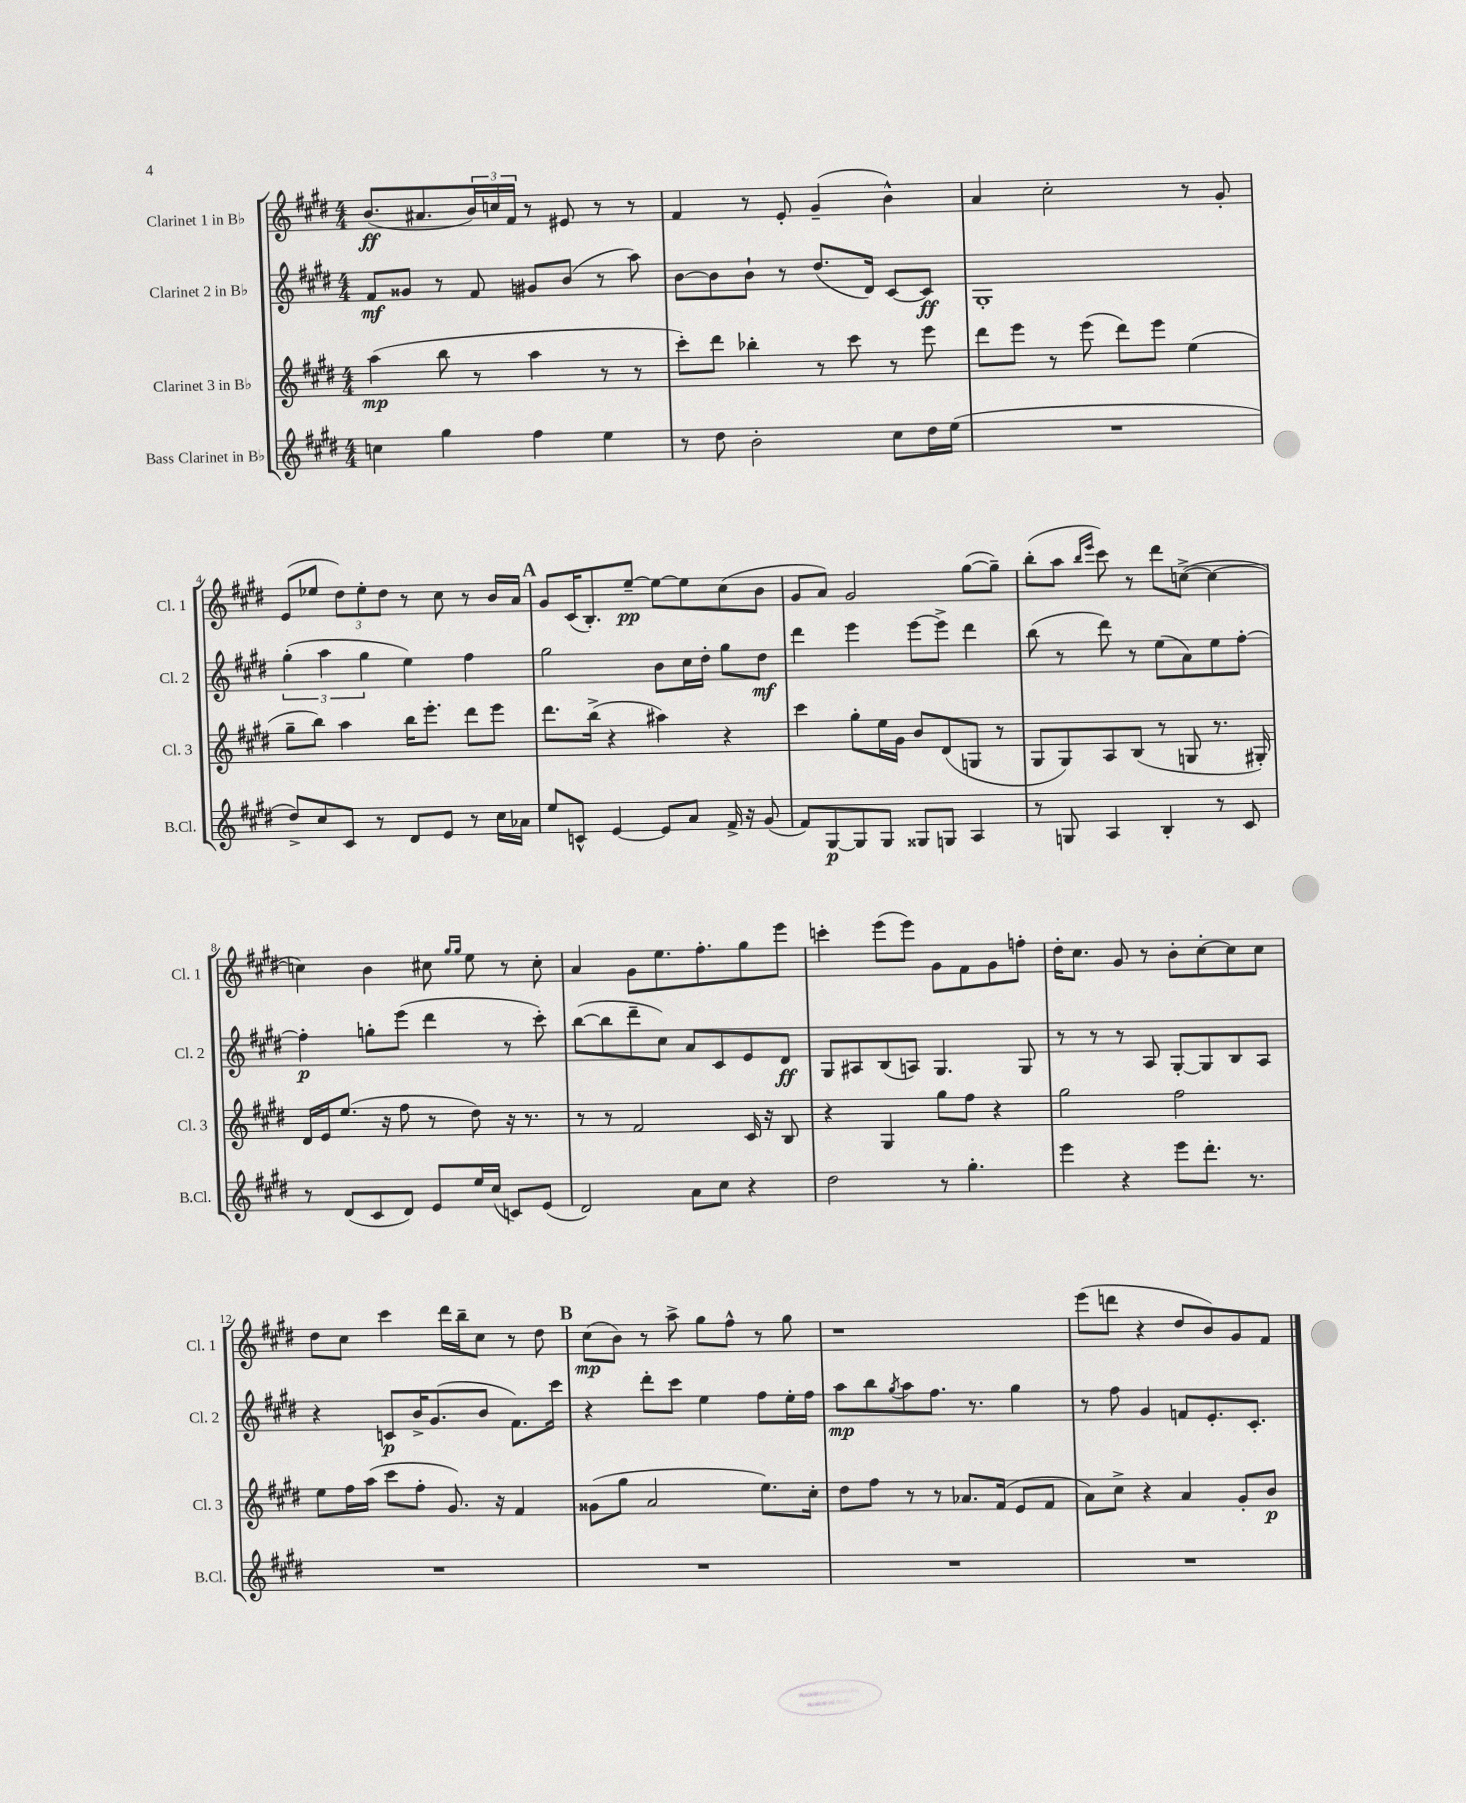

**kern	**kern	**kern	**kern
*staff4	*staff3	*staff2	*staff1
*clefG2	*clefG2	*clefG2	*clefG2
*k[f#c#g#d#]	*k[f#c#g#d#]	*k[f#c#g#d#]	*k[f#c#g#d#]
*M4/4	*M4/4	*M4/4	*M4/4
4cc	(4aa	8f#	(8.b
.	.	8g##	.
.	.	.	8.a#
4gg#	8bb	8r	.
.	8r	8f#	24b)
.	.	.	24cc
.	.	.	24f#
4ff#	4aa	8g#	8r
.	.	(8b	8e#
4ee	8r	8r	8r
.	8r	8aa)	8r
=	=	=	=
8r	8ccc#')	[8b	4f#
8dd#	8ddd#	8b]	.
2b'	4bb-'	8b`	8r
.	.	8r	8e'
.	8r	(8.dd#	(4g#~
.	8ccc#	.	.
.	.	16d#)	.
8cc#	8r	[8c#	4b^^)
16dd#	8eee	8c#]	.
(16ee	.	.	.
=	=	=	=
1r	8ddd#	1G#'	4a
.	8eee	.	.
.	8r	.	2cc#'
.	(8eee	.	.
.	8ddd#)	.	.
.	8eee	.	.
.	(4ee	.	8r
.	.	.	8g#'
=	=	=	=
8dd#^)	8gg#~	(6gg#'	(8e
8cc#	8bb)	.	8ee-
.	.	6aa	.
8c#	4aa	.	12dd#)
.	.	6gg#	12ee-'
8r	.	.	.
.	.	.	12dd#
8d#	16bb	4ee)	8r
.	8.eee'	.	.
8e	.	.	8cc#
8r	8ddd#	4ff#	8r
16cc#	8eee	.	16b
16a-	.	.	16a
=	=	=	=
8ee	8.ddd#	2gg#	8g#
8c^^	.	.	(16c#
.	(16bb^	.	8.B')
[4e	4r	.	.
.	.	.	[8ee~
8e]	4aa#)	8b	8ee_
8a	.	16cc#	8ee]
.	.	16dd#'	.
16f#^	4r	8gg#	(8cc#
16r	.	.	.
(8g#	.	8dd#	8b
=	=	=	=
8f#)	4ccc#	4ddd#	8g#
[8G#	.	.	8a)
8G#]	8gg#'	4eee	2g#
8G#	16ee	.	.
.	16g#	.	.
8G##	8b	[8eee	.
8G	(8d#	8eee^]	.
4A	8G	4ddd#	([8gg#
.	8r	.	8gg#~])
=	=	=	=
8r	8G#	(8bb	(8bb'
8G	8G#)	8r	8aa
.	.	.	16qqbb
.	.	.	16qqeee
4A	8A	8ddd#)	8ccc#)
.	(8B	8r	8r
4B'	8r	(8ee	8ddd#
.	8G	8a)	([8cc^
8r	8.r	8ee	4cc_
8c#	.	[8ff#'	.
.	16G#')	.	.
=	=	=	=
8r	16d#	4ff#']	4cc])
.	16e	.	.
(8d#	(8.ee	.	.
8c#	.	8gg'	4b
.	16r	.	.
8d#)	8ff#	(8eee	.
8e	8r	4ddd#	8cc#
.	.	.	16qqgg#
.	.	.	16qqgg#
16ee	8dd#)	.	8ee
(16cc#	.	.	.
8c)	16r	8r	8r
.	8.r	.	.
(8e	.	8ccc#')	8cc#'
=	=	=	=
2d#)	8r	([8bb	4a
.	8r	8bb]	.
.	2f#	8ddd#~	8g#
.	.	8cc#)	8.ee
8a	.	8a	.
.	.	.	8.ff#'
8cc#	.	8c#	.
4r	16c#	8e	8gg#
.	16r	.	.
.	8B	8d#	8eee
=	=	=	=
2dd#	4r	8G#	4ccc'
.	.	8A#	.
.	4G#	(8B	(8eee
.	.	8A)	8eee)
8r	8gg#	4.G#	8g#
4.gg#'	8ff#	.	8f#
.	4r	.	8g#
.	.	8G#	8ff'
=	=	=	=
4eee	2gg#	8r	16dd#'
.	.	.	8.cc#
.	.	8r	.
4r	.	8r	8g#
.	.	8A	8r
8eee	2ff#	[8G#'	8b'
8.ddd#'	.	8G#]	[8cc#'
.	.	8B	8cc#]
8.r	.	.	.
.	.	8A	8cc#
=	=	=	=
1r	8ee	4r	8dd#
.	16ff#	.	8cc#
.	(16aa	.	.
.	8ccc#	8c	4ccc#
.	8ff#'	16b^	.
.	.	(8.g#	.
.	8.g#)	.	16ddd#
.	.	.	16bb~
.	.	8b	8cc#
.	16r	.	.
.	4f#	8.f#)	8r
.	.	.	8dd#
.	.	16ccc#	.
=	=	=	=
1r	(8g##	4r	(8cc#
.	8gg#	.	8b)
.	2a	8ddd#'	8r
.	.	8ccc#	8aa^
.	.	4ee	8gg#
.	.	.	8ff#^^
.	8.ee)	8ff#	8r
.	.	16ee'	8gg#
.	16cc#'	16ff#	.
=	=	=	=
1r	8dd#	8aa	1r
.	8ff#	8bb	.
.	.	8qgg#	.
.	8r	8aa	.
.	8r	8.ff#	.
.	8.a-	.	.
.	.	8.r	.
.	(16f#	.	.
.	8e	4gg#	.
.	8f#	.	.
=	=	=	=
1r	8a)	8r	(8eee
.	8cc#^	8ff#	8ddd
.	4r	4g#	4r
.	4a	8f	8dd#
.	.	8.e'	8b)
.	8g#'	.	8g#
.	.	8.c#'	.
.	8b	.	8f#
==	==	==	==
*-	*-	*-	*-
